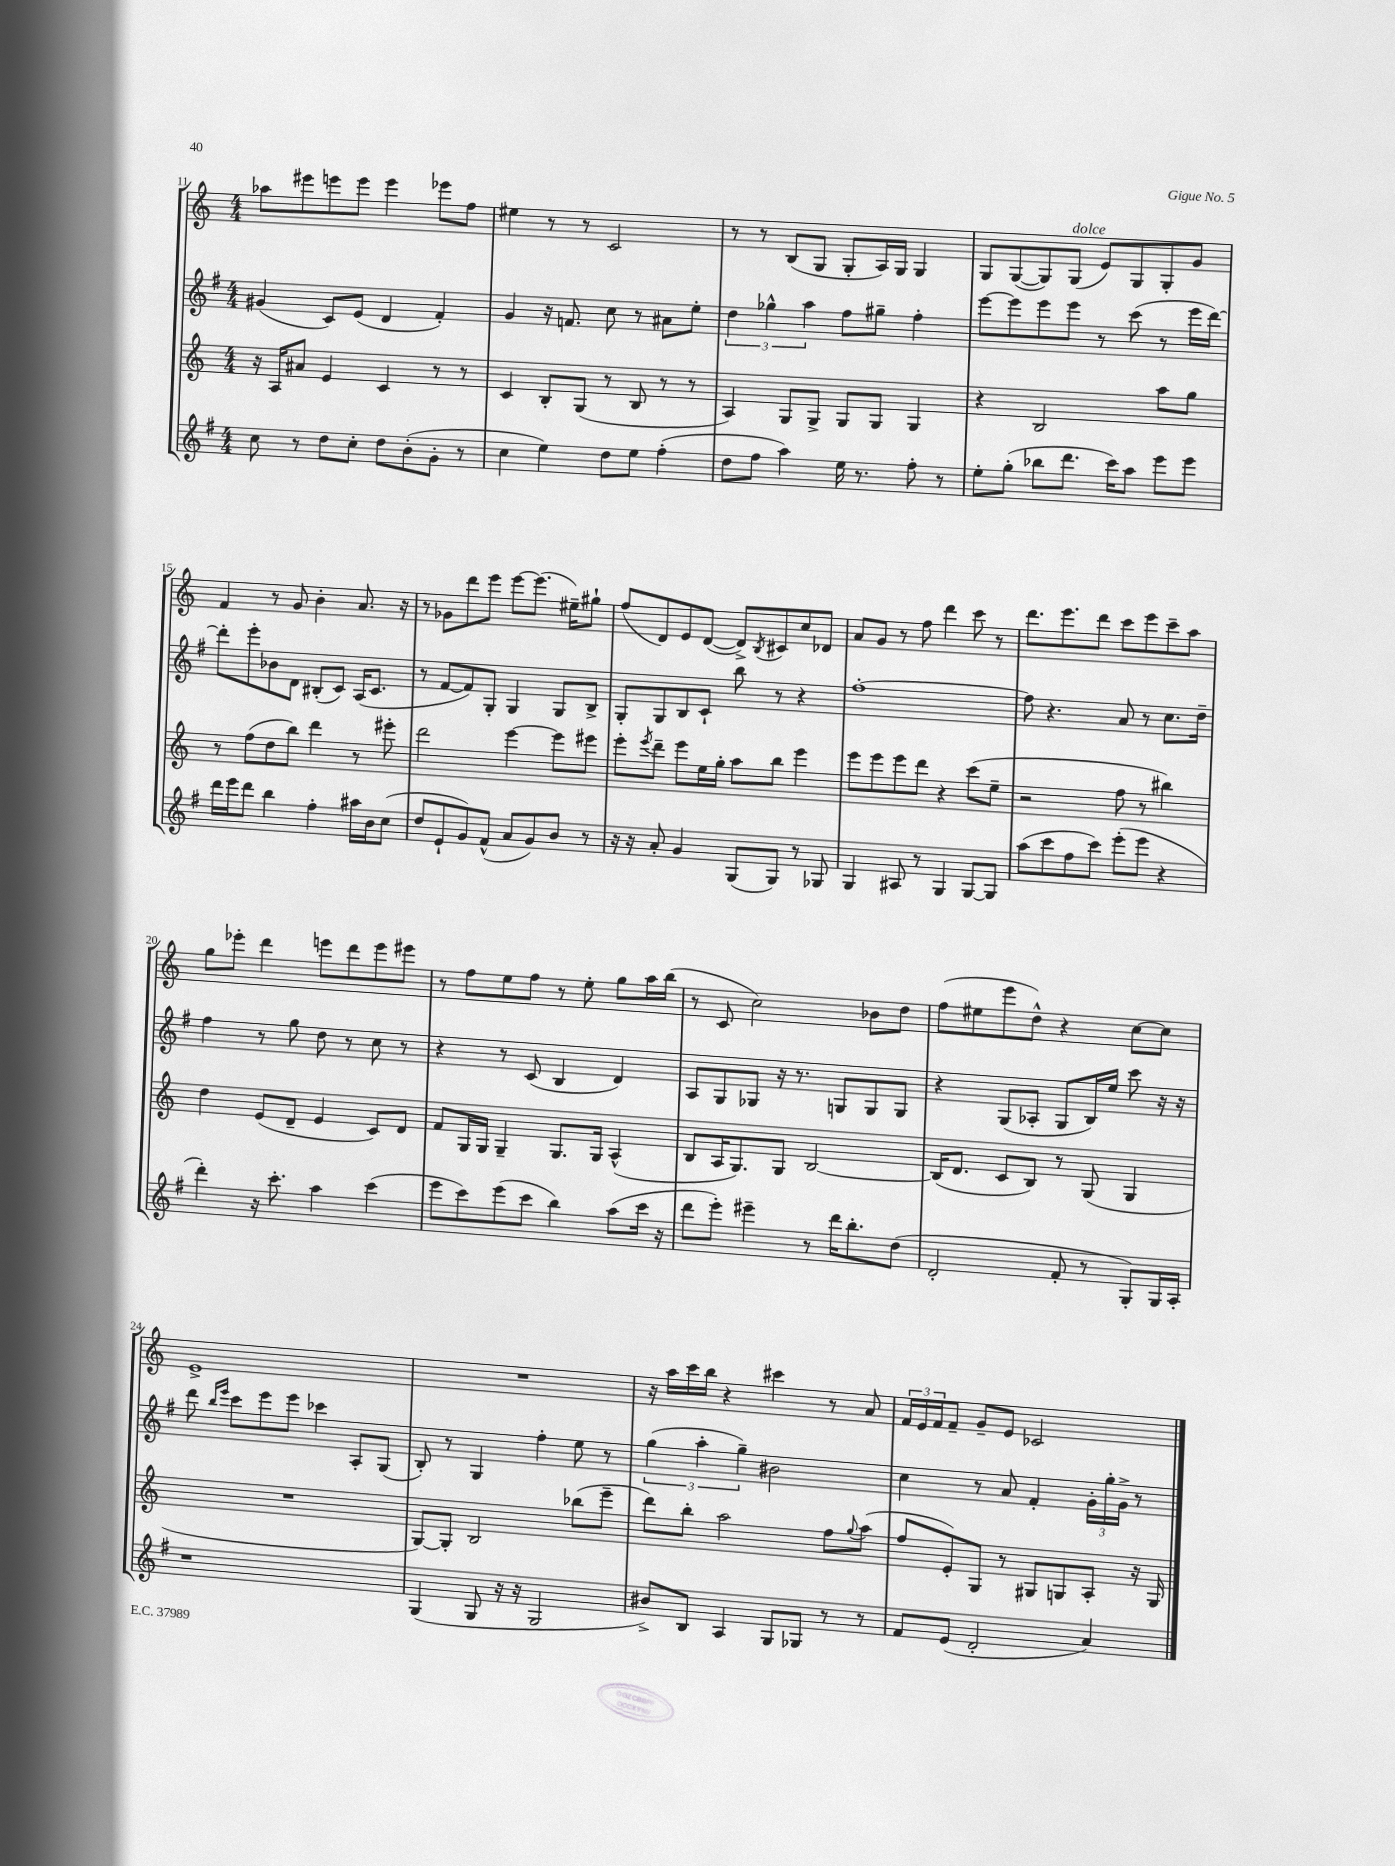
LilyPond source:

<<
\new StaffGroup <<
\new Staff = "s0" {
    \clef treble \key c \major \numericTimeSignature \time 4/4
    aes''8 eis'''8 e'''8 e'''8 e'''4 ees'''8 f''8 |
    eis''4 r8 r8 c'2 |
    r8 r8 b8( g8 g8-. a16) g16 g4 |
    g8 g8~( g8) g8^\markup { \italic "dolce" }( e'8) g8 g8-. g'8 |
    f'4 r8 g'8 b'4-. a'8. r16 |
    r8 ges'8 d'''8 e'''8 e'''8~ e'''8.( eis''16--) gis''8-! |
    f''8( d'8) e'8 d'8~( d'8->) \acciaccatura { b8 } cis'8 c''8 des'8 |
    a'8 g'8 r8 f''8 d'''4 c'''8 r8 |
    d'''8. e'''8. d'''8 c'''8 e'''8 c'''8-- a''8 |
    g''8 ees'''8-. d'''4 e'''8 d'''8 e'''8 eis'''8 |
    r8 f''8 e''8 f''8 r8 e''8-. g''8 a''16 b''16( |
    r8 c'8 c''2) bes'8 d''8 |
    f''8( eis''8 e'''8 d''8-^) r4 c''8~ c''8 |
    e'1-> |
    R1 |
    r16 a''16 c'''16 b''16 r4 cis'''4 r8 a'8 |
    \tuplet 3/2 { f'16 e'16 f'16 } f'8-- g'8-- e'8 ces'2 \bar "|." |
}
\new Staff = "s1" {
    \clef treble \key g \major \numericTimeSignature \time 4/4
    gis'4( c'8) e'8( d'4 fis'4-.) |
    g'4 r16 f'8. c''8 r8 ais'8 e''8-. |
    \tuplet 3/2 { d''4 ges''4-^ a''4 } fis''8 gis''8-- fis''4-. |
    e'''8~ e'''8 e'''8 e'''8 r8 c'''8( r8 e'''16 d'''16~) |
    d'''8-. e'''8-. bes'8 d'8 bis8-.( c'8) a16( c'8. |
    r8 fis'8~ fis'8) g8-. g4 g8 b8-> |
    g8-. g8 b8 c'8-! b''8 r8 r4 |
    fis''1~-. |
    fis''8 r4. a'8 r8 c''8. d''16-- |
    fis''4 r8 g''8 d''8 r8 c''8 r8 |
    r4 r8 c'8( b4 d'4) |
    a8 g8 ges8 r16 r8. g8 g8 g8 |
    r4 g8( aes8-. g8 b16) e''16 c'''8 r16 r16 |
    d'''8 \grace { b''16 e'''16 } c'''8 e'''8 e'''8 ces'''4 a8-. g8( |
    b8-.) r8 g4 fis''4-. e''8 r8 |
    \tuplet 3/2 { g''4( a''4-. g''4--) } bis'2 |
    c''4 r8 a'8 fis'4-. \tuplet 3/2 { g'16-. g''16-. g'16-> } r8 \bar "|." |
}
\new Staff = "s2" {
    \clef treble \key c \major \numericTimeSignature \time 4/4
    r16 a16 ais'8 e'4 c'4 r8 r8 |
    c'4 b8-. g8( r8 b8 r8 r8 |
    a4) g8 g8-> g8 g8 g4 |
    r4 b2 a''8 g''8 |
    r8 f''8( d''8 b''8) d'''4 r8 eis'''8-. |
    d'''2 e'''4~ e'''8 eis'''8 |
    e'''8-. \acciaccatura { e'''8 } d'''8-- e'''8 e''16 g''16-. a''8 b''8 e'''4 |
    e'''8 e'''8 e'''8 d'''8 r4 c'''8( e''8-- |
    r2 f''8 r8 bis''4) |
    d''4 e'8( d'8-- e'4 c'8) d'8 |
    f'8 g16 g16 g4-- g8. g16 a4-^( |
    b8 a16 g8.) g8 b2~ |
    b16( d'8. c'8 b8) r8 g8( g4 |
    R1 |
    g8~) g8-. b2 bes''8( e'''8-- |
    d'''8) b''8-. a''2 f''8 \appoggiatura { g''8 } a''8( |
    f''8 e'8-.) g8 r8 gis8 g8 a8-. r16 g16 \bar "|." |
}
\new Staff = "s3" {
    \clef treble \key g \major \numericTimeSignature \time 4/4
    c''8 r8 d''8 c''8-. d''8 b'8-.( g'8-. r8 |
    c''4 e''4) d''8 e''8 fis''4-.( |
    d''8 fis''8 a''4) e''16 r8. fis''8-. r8 |
    e''8-. g''8-.( bes''8 d'''8. c'''16) a''8 e'''8 e'''8 |
    d'''16 e'''16 d'''8 b''4 fis''4-. ais''16 b'16 c''8( |
    d''8 e'8-! g'8) fis'8-^( a'8 g'8) b'8 r8 |
    r16 r16 a'8-. g'4 g8( g8) r8 ges8 |
    g4 ais8 r8 g4 g8~ g8 |
    a''8( c'''8 fis''8 c'''8) e'''8-.( e'''8 r4 |
    d'''4-.) r16 c'''8.-. a''4 c'''4( |
    e'''8 c'''8) e'''8( c'''8 b''4) a''8( c'''16 r16 |
    d'''8 e'''8-.) eis'''4-- r8 d'''16 b''8.-. d''8( |
    d'2-. fis'8-. r8 g8-.) g16 a16-. |
    r1 |
    g4( g8 r16 r16 g2 |
    bis'8->) b8 a4 g8 ges8 r8 r8 |
    fis'8 e'8( d'2-. a'4) \bar "|." |
}
>>
>>
\layout { \context { \Score currentBarNumber = #11 } }
